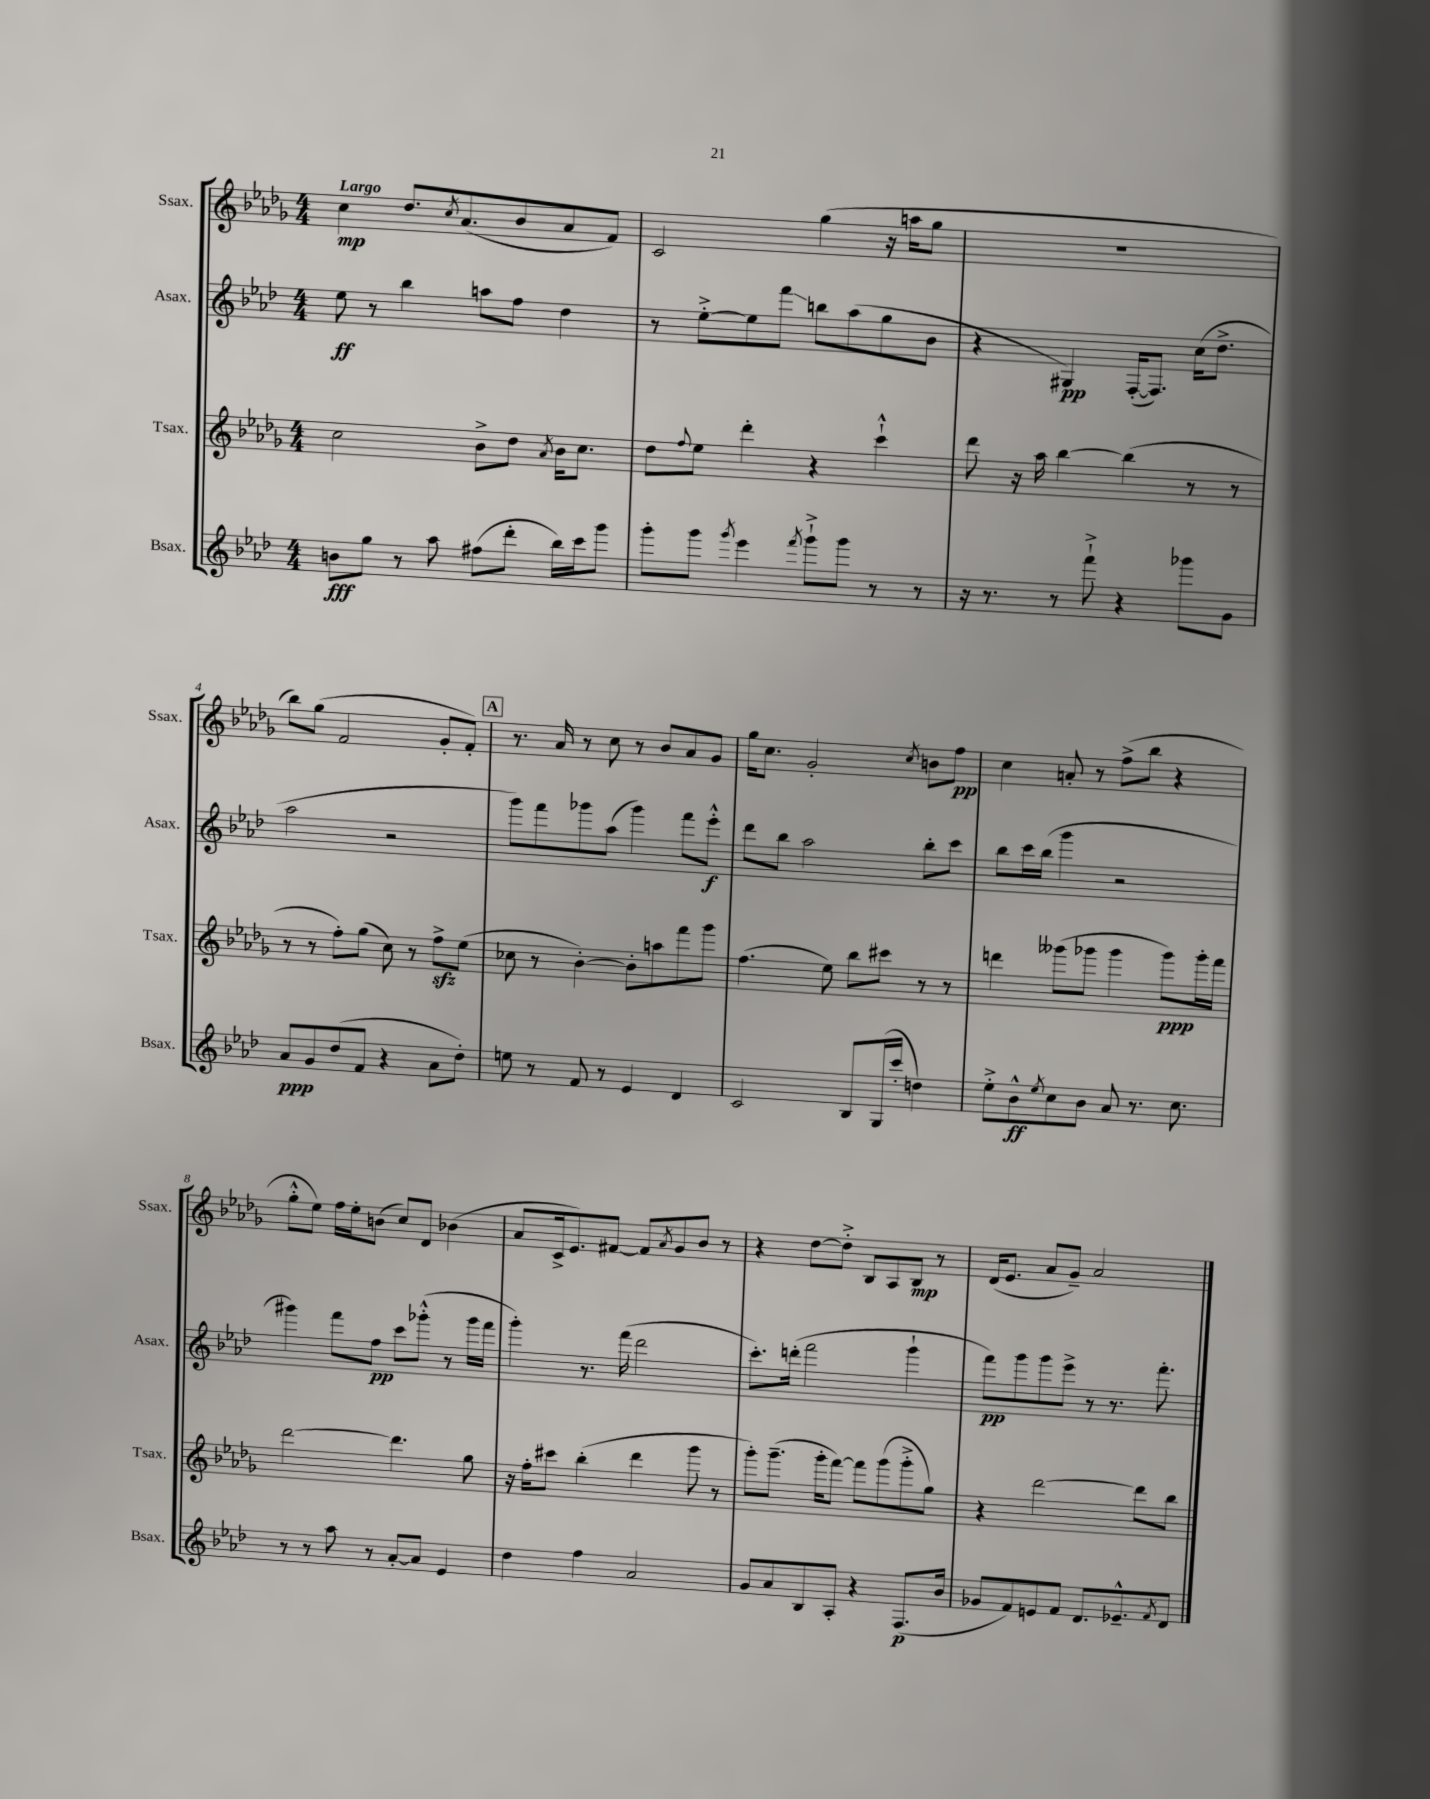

**kern	**kern	**kern	**kern
*staff4	*staff3	*staff2	*staff1
*clefG2	*clefG2	*clefG2	*clefG2
*k[b-e-a-d-]	*k[b-e-a-d-g-]	*k[b-e-a-d-]	*k[b-e-a-d-g-]
*M4/4	*M4/4	*M4/4	*M4/4
8b	2cc	8ee-	4cc
8gg	.	8r	.
8r	.	4bb-	8.dd-
8aa-	.	.	.
.	.	.	8qcc
.	.	.	(8.a-
(8ff#	8b-^	8aa	.
8ddd-'	8dd-	8ff	8b-
.	8qa-	.	.
16bb-)	16b-	4dd-	8a-
16ccc	8.cc	.	.
8ggg	.	.	8f)
=	=	=	=
8ggg'	8dd-	8r	2c
.	8qqff	.	.
8ggg	8ee-	[8ee-'^	.
8qggg	.	.	.
4eee-	4ddd-'	8ee-]	.
.	.	8fff	.
8qfff	.	.	.
8ggg`^	4r	8bb	(4gg-
8ggg	.	(8aa-	.
8r	4ccc`^^	8gg	16r
.	.	.	16aa
8r	.	8b-	8gg-
=	=	=	=
16r	8ddd-	4r	1r
8.r	.	.	.
.	16r	.	.
.	16aa-	.	.
8r	[4bb-	4G#)	.
8fff`^	.	.	.
4r	(4bb-]	([16F'	.
.	.	8.F])	.
8ggg-	8r	(16cc	.
.	.	8.dd-^	.
8g	8r	.	.
=	=	=	=
8a-	8r	2aa-	8bb-)
8g	8r	.	(8gg-
(8dd-	8ff')	.	2f
8f	(8gg-	.	.
4r	8cc)	2r	.
.	8r	.	.
8a-	8ff^	.	8g-'
8dd-')	(8ee-	.	8f')
=	=	=	=
8ee	8cc-	8ggg)	8.r
8r	8r	8fff	.
.	.	.	16a-
8f	[4b-')	8ggg-	8r
8r	.	(8aa-	8cc
4e-	8b-']	4ggg-)	8r
.	8aa	.	8b-
4d-	8fff	8fff	8a-
.	8ggg-	8eee-'^^	8g-
=	=	=	=
2c	(4.ff	8ddd-	16gg-
.	.	.	8.cc
.	.	8bb-	.
.	.	2aa-	2g-'
.	8ee-)	.	.
8B-	8bb-	.	.
(16G	8ccc#	.	.
16ccc'	.	.	.
.	.	.	8qcc
4dd)	8r	8bb-'	8b
.	8r	8ccc	8ff
=	=	=	=
8ee-'^	4ddd	8bb-	4cc
8b-^^	.	16ccc	.
.	.	(16bb-	.
8qee-	.	.	.
8cc	(8ggg--	4ggg	8a'
8b-	8ggg-	.	8r
8a-	4ggg-	2r	(8ff^
8.r	.	.	8bb-
.	8ggg-)	.	4r
8.cc	.	.	.
.	16ggg-'	.	.
.	16fff	.	.
=	=	=	=
8r	[2ddd-	4ggg#)	8gg-'^^
8r	.	.	8ee-)
8aa-	.	8fff	16ff
.	.	.	16ee-'
8r	.	8ff	(8b
[8a-'	4.ddd-]	8ccc	8cc)
8a-]	.	(8ggg-'^^	8d-
4e-	.	8r	(4b-
.	8gg-	16ggg-	.
.	.	16fff	.
=	=	=	=
4dd-	16r	4ggg')	8a-
.	16ff'	.	.
.	8ccc#	.	16c^
.	.	.	8.e-)
4ff	(4bb-'	8.r	.
.	.	.	[8f#
.	.	(16fff	.
2a-	4ddd-	2ddd-	8f#]
.	.	.	8qa-
.	.	.	8g-
.	8ggg-	.	8b-
.	8r	.	8r
=	=	=	=
8g	8ggg-')	8.ccc')	4r
8a-	(8.ggg-~	.	.
.	.	(16ddd'	.
8B-	.	2fff	[8dd-
.	16ggg-'	.	.
8A-'	[8fff)	.	8dd-'^]
4r	8fff]	.	8B-
.	(8ggg-	.	8A-
(8.F	8ggg-'^	4ggg`	8B-
.	8gg-)	.	8r
16b-	.	.	.
=	=	=	=
8g-	4r	8fff)	(16d-
.	.	.	8.e-
8f)	.	8ggg	.
8e	[2ddd-	8ggg	8a-
8f	.	8eee-^	8g-~)
8.d-	.	8r	2a-
.	.	8.r	.
8.e-~^^	.	.	.
.	8ddd-]	.	.
.	.	8.fff'	.
8qf	.	.	.
8d-	8bb-	.	.
==	==	==	==
*-	*-	*-	*-
